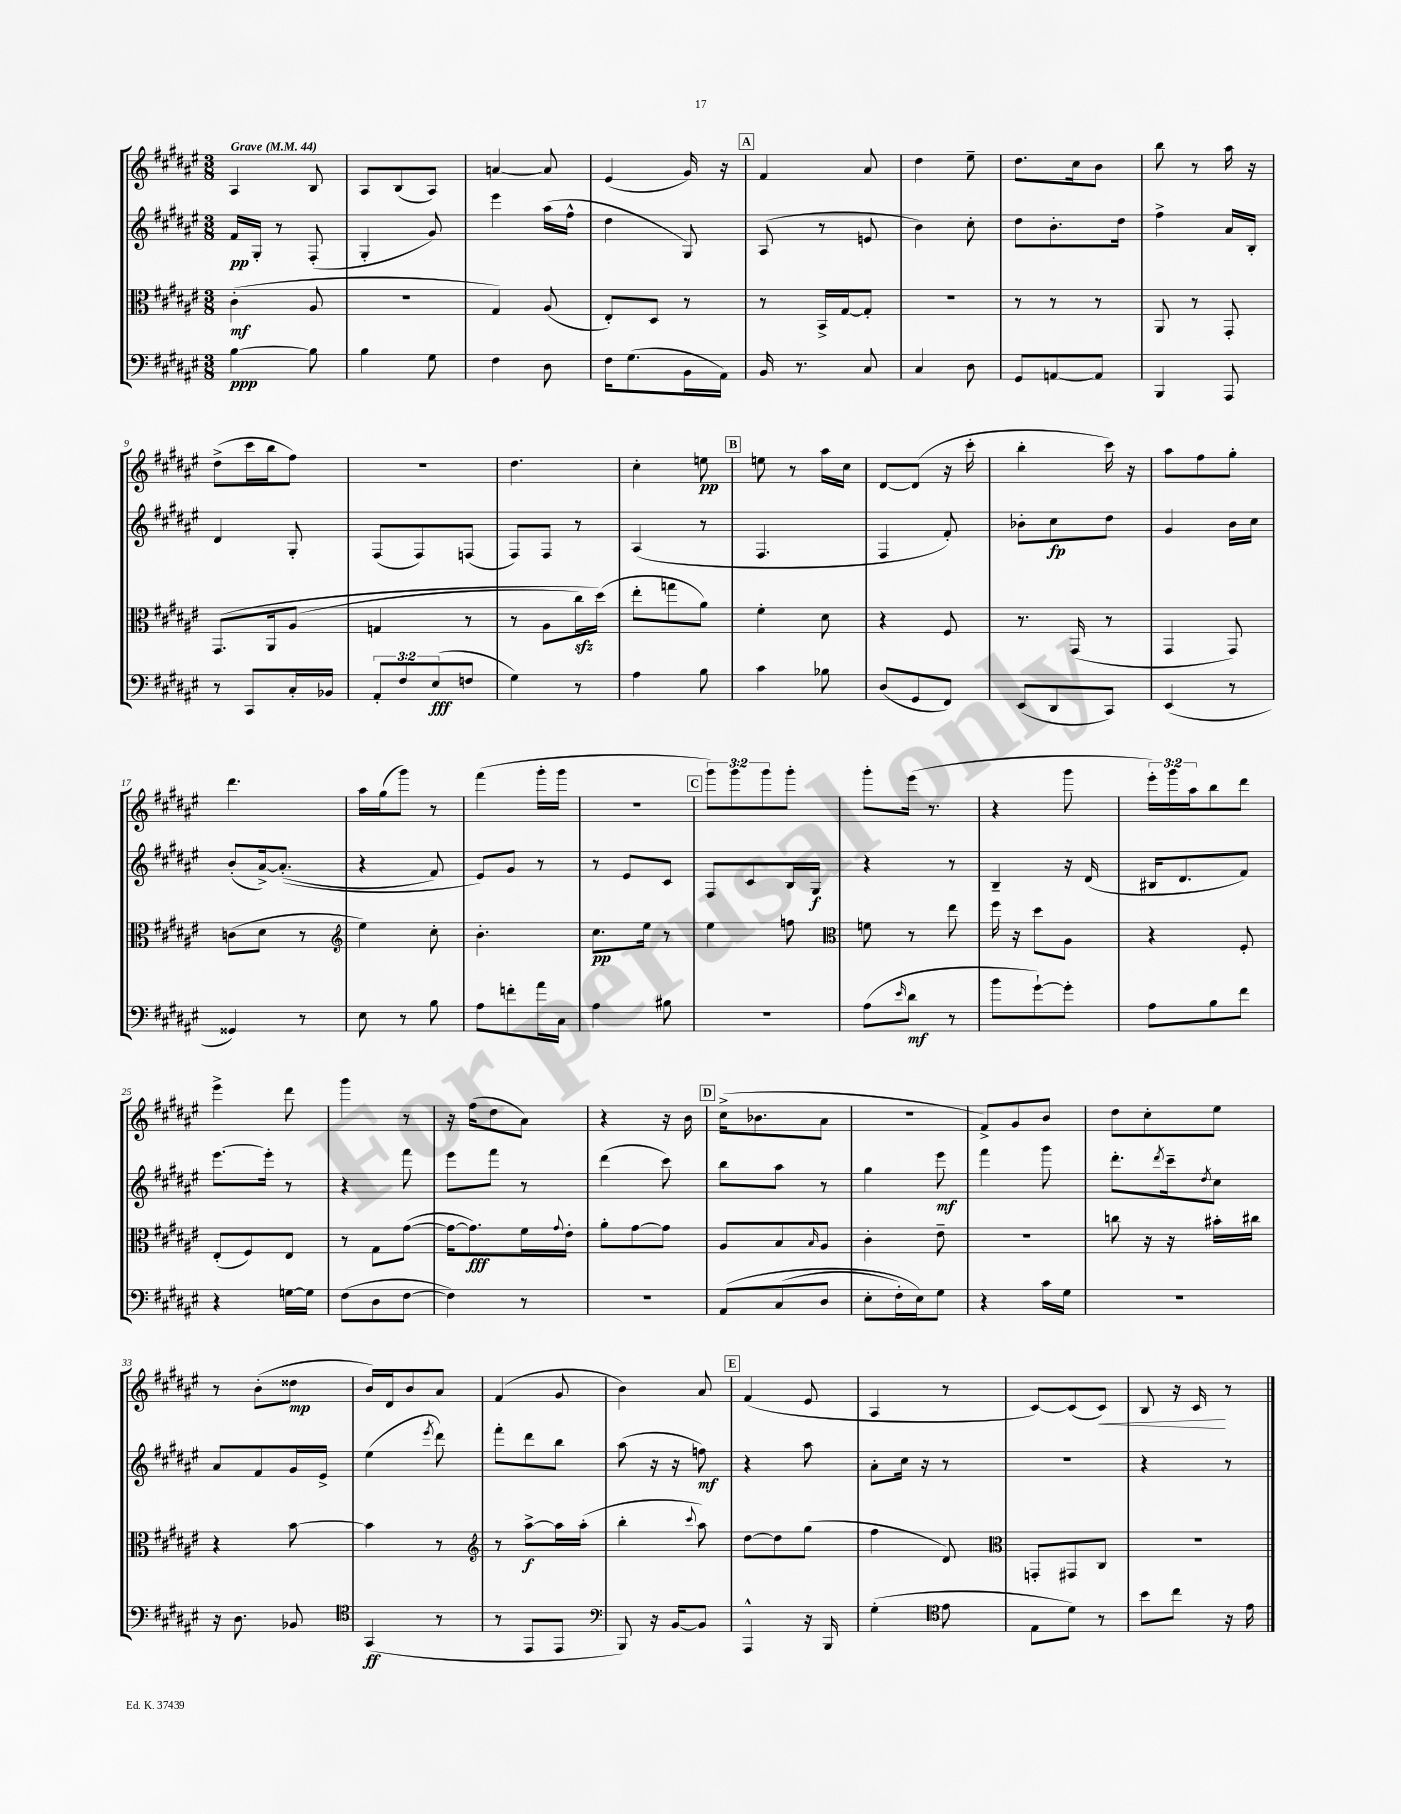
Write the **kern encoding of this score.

**kern	**kern	**kern	**kern
*staff4	*staff3	*staff2	*staff1
*clefF4	*clefC3	*clefG2	*clefG2
*k[f#c#g#d#a#e#]	*k[f#c#g#d#a#e#]	*k[f#c#g#d#a#e#]	*k[f#c#g#d#a#e#]
*M3/8	*M3/8	*M3/8	*M3/8
*MM44	*MM44	*MM44	*MM44
[4B	(4c#'	16f#	4A#
.	.	16G#'	.
.	.	8r	.
8B]	8A#	(8F#'	8B
=	=	=	=
4B	4.r	4G#'	8A#
.	.	.	(8B
8G#	.	8g#)	8A#)
=	=	=	=
4F#	4G#)	4eee#	[4a
8D#	(8A#	(16aa#	8a]
.	.	16ff#^^	.
=	=	=	=
16F#	8E#')	4dd#	(4e#
(8.G#	.	.	.
.	8D#	.	.
16BB	8r	8G#)	16g#)
16AA#)	.	.	16r
=	=	=	=
16BB	8r	(8A#	4f#
8.r	.	.	.
.	16BB^	8r	.
.	[16G#	.	.
8C#	8G#']	8e	8a#
=	=	=	=
4C#	4.r	4b)	4dd#
8D#	.	8cc#'	8ee#~
=	=	=	=
8GG#	8r	8dd#	8.dd#
[8AA	8r	8.b'	.
.	.	.	16cc#
8AA]	8r	.	8b
.	.	16dd#	.
=	=	=	=
4BBB	8AA#	4ff#^	8bb
.	8r	.	8r
8AAA#	8GG#'	16a#	16aa#
.	.	16B'	16r
=	=	=	=
8r	&(8.GG#	4d#	(8dd#^
8CC#	.	.	16ccc#
.	16AA#	.	16bb
16C#'	(8A#	8G#'	8ff#)
16BB-	.	.	.
=	=	=	=
12AA#'	4G	(8F#	4.r
12F#	.	.	.
.	.	8F#)	.
(12E#	.	.	.
8F	8r	(8F	.
=	=	=	=
4G#)	8r	8F#)	4.dd#
.	8A#	8F#	.
8r	16cc#)	8r	.
.	(16dd#&)	.	.
=	=	=	=
4A#	8ee#'	(4A#	4cc#'
.	8gg	.	.
8B	8a#)	8r	8ee
=	=	=	=
4c#	4f#'	4.F#	8ee
.	.	.	8r
8B-	8d#	.	16aa#
.	.	.	16cc#
=	=	=	=
(8D#	4r	4F#	[8d#
8GG#	.	.	(8d#]
8FF#)	8F#	8f#')	16r
.	.	.	16ccc#'
=	=	=	=
(8EE#	8.r	8b-'	4bb'
8DD#	.	8cc#	.
.	(16GG#	.	.
8CC#)	8r	8dd#	16ccc#)
.	.	.	16r
=	=	=	=
(4EE#	4GG#	4g#	8aa#
.	.	.	8ff#
8r	8GG#)	16b	8gg#'
.	.	16cc#	.
=	=	=	=
4GG##)	(8c	(8b'	4.ddd#
.	8d#	[16a#^)	.
.	.	&((8.a#']	.
8r	8r	.	.
=	=	=	=
*	*clefG2	*	*
8E#	4ee#)	4r	16aa#
.	.	.	(16gg#
8r	.	.	8ggg#)
8B	8cc#'	8f#)	8r
=	=	=	=
8A#	4.b'	8e#&)	(4fff#
8f'	.	8g#	.
16a#	.	8r	16ggg#'
16C#	.	.	16ggg#
=	=	=	=
4A#	8.cc#	8r	4.r
.	.	8e#	.
.	16ee#	.	.
8B#	8r	8c#	.
=	=	=	=
4.r	4ee#	8F#	12ggg#)
.	.	.	12ggg#
.	.	8c#	.
.	.	.	12ggg#
.	8ff	16B	8ggg#'
.	.	16G#	.
=	=	=	=
*	*clefC3	*	*
(8A#	8f	4r	8ggg#'
16qqe#	.	.	.
8d#	8r	.	(16eee#
.	.	.	8.r
8r	8ee#	8r	.
=	=	=	=
8b	16ff#	4B~	4r
.	16r	.	.
[8g#`)	8dd#	.	.
8g#']	8A#	16r	8ggg#
.	.	(16d#	.
=	=	=	=
8A#	4r	16B#	24eee#')
.	.	.	24ggg#
.	.	8.d#	.
.	.	.	24aa#
8B	.	.	8bb
8f#	8F#'	8f#)	8ddd#
=	=	=	=
4r	(8E#'	[8.eee#	4eee#^
.	8F#)	.	.
.	.	16eee#']	.
[16G	8E#	8r	8ddd#
16G]	.	.	.
=	=	=	=
(8F#	8r	4r	4ggg#
8D#	8G#	.	.
[8F#	([8g#	8fff#	8r
=	=	=	=
4F#])	16g#_	8eee#	16r
.	8.g#])	.	(16ff#
.	.	8fff#	8dd#
8r	16f#	8r	8a#)
.	8qqg#	.	.
.	16e#'	.	.
=	=	=	=
4.r	8a#'	(4ddd#	4r
.	[8g#	.	.
.	8g#]	8ccc#)	16r
.	.	.	16b
=	=	=	=
&(8AA#	8A#	8bb	(16cc#^
.	.	.	8.b-
(8C#	8B	8aa#	.
.	16qqB	.	.
8D#	8A#	8r	8a#
=	=	=	=
8E#'	4c#'	4gg#	4.r
16F#')	.	.	.
16E#&)	.	.	.
8G#	8e#~	8eee#	.
=	=	=	=
4r	4.r	4fff#	8f#^)
.	.	.	8g#
16c#	.	8ggg#	8b
16G#	.	.	.
=	=	=	=
4.r	8cc	8.ddd#'	8dd#
.	16r	.	8cc#'
.	.	8qddd#	.
.	16r	16ccc#~	.
.	.	8qdd#	.
.	16b#'	8cc#	8ee#
.	16cc#	.	.
=	=	=	=
16r	4r	8a#	8r
8.D#	.	.	.
.	.	8f#	(8b'
8BB-	[8b	16g#	8dd##
.	.	16e#^	.
=	=	=	=
*clefC4	*	*	*
(4GG#	4b]	(4ee#	16b)
.	.	.	16d#
.	.	.	8b
.	.	8qeee#	.
8r	8r	8ddd#)	8a#
=	=	=	=
*	*clefG2	*	*
8r	8r	8fff#'	(4f#
8EE#	[8aa#^	8ddd#	.
8EE#	16aa#]	8bb	8g#
.	(16aa#'	.	.
=	=	=	=
*clefF4	*	*	*
8BBB)	4bb'	(8aa#	4b)
16r	.	16r	.
[16BB	.	16r	.
.	8qqccc#	.	.
8BB]	8aa#)	8ff)	8a#
=	=	=	=
4AAA#^^	[8dd#	4r	(4f#
.	8dd#]	.	.
16r	(8gg#	8aa#	8e#
16BBB	.	.	.
=	=	=	=
(4G#'	4ff#	8a#'	4A#
.	.	16cc#	.
.	.	16r	.
*clefC4	*	*	*
8e#	8d#)	8r	8r
=	=	=	=
*	*clefC3	*	*
8E#	8GG'	4.r	[8c#)
8d#)	8GG#	.	(8c#]
8r	8C#	.	8c#)
=	=	=	=
8b	4.r	4r	8B
8cc#	.	.	16r
.	.	.	16c#
16r	.	8r	8r
16e#	.	.	.
==	==	==	==
*-	*-	*-	*-
